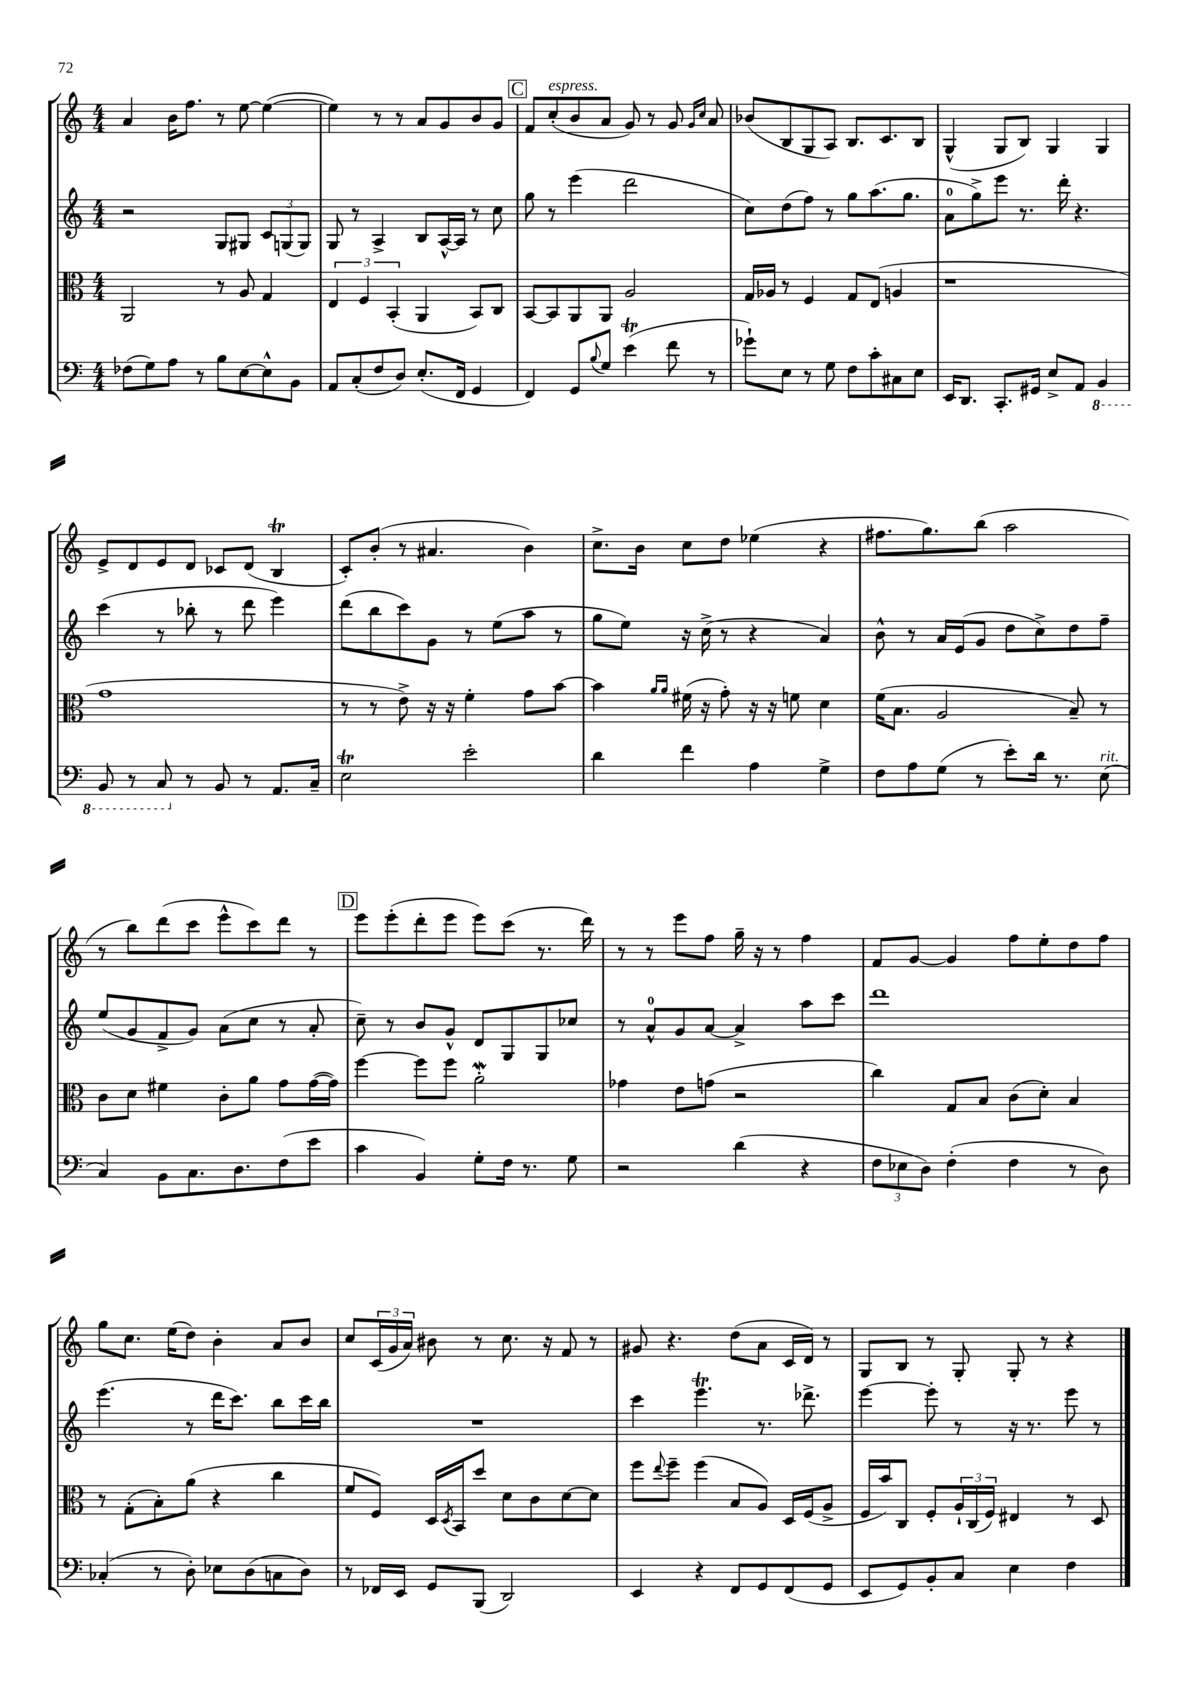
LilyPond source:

<<
\new StaffGroup <<
\new Staff = "s0" {
    \clef treble \key c \major \numericTimeSignature \time 4/4
    a'4 b'16 f''8. r8 e''8~ e''4~( |
    e''4) r8 r8 a'8 g'8 b'8 g'8 |
    \mark \markup { \box "C" } f'8 c''8-.^\markup { \italic "espress." }( b'8 a'8 g'8) r8 g'8 \grace { g'16 c''16 } a'8 |
    bes'8( b8 g8 a8) b8. c'8. b8 |
    g4-^( g8 b8) g4 g4 |
    e'8-> d'8 e'8 d'8 ces'8 d'8( b4\trill |
    c'8-.) b'8-.( r8 ais'4. b'4) |
    c''8.-> b'16 c''8 d''8 ees''4( r4 |
    fis''8. g''8.) b''8( a''2 |
    r8 b''8) d'''8( c'''8 e'''8-^ c'''8) d'''8 r8 |
    \mark \markup { \box "D" } e'''8 e'''8-.( d'''8-. e'''8 e'''8) c'''8( r8. d'''16) |
    r8 r8 e'''8 f''8 g''16-- r16 r8 f''4 |
    f'8 g'8~ g'4 f''8 e''8-. d''8 f''8 |
    g''8 c''8. e''16( d''8) b'4-. a'8 b'8 |
    c''8 \tuplet 3/2 { c'16( g'16 a'16) } bis'8 r8 c''8. r16 f'8 r8 |
    gis'8 r4. d''8( a'8 c'16 d'16) r8 |
    g8 b8 r8 g8-. g8-. r8 r4 \bar "|." |
}
\new Staff = "s1" {
    \clef treble \key c \major \numericTimeSignature \time 4/4
    r2 g8 gis8 \tuplet 3/2 { c'8 g8( g8) } |
    g8 r8 a4-> b8 a16~-^ a16 r8 c''8 |
    \mark \markup { \box "C" } g''8 r8 e'''4( d'''2 |
    c''8) d''8( f''8) r8 g''8 a''8.( g''8. |
    a'8-0 g''8->) e'''8 r8. d'''16-. r4. |
    c'''4( r8 bes''8-. r8 d'''8 e'''4) |
    d'''8( b''8 c'''8) g'8 r8 e''8( a''8 r8 |
    g''8 e''8) r16 c''16->( r8 r4 a'4) |
    b'8-^ r8 a'16 e'16( g'8 d''8 c''8->) d''8 f''8-- |
    e''8( g'8 f'8-> g'8) a'8( c''8 r8 a'8-. |
    \mark \markup { \box "D" } c''8--) r8 b'8 g'8-^ d'8 g8 g8 ces''8 |
    r8 a'8-0-^ g'8 a'8~ a'4-> a''8 c'''8 |
    d'''1 |
    e'''4.( r8 d'''16 c'''8.) b''8 c'''16 b''16 |
    R1 |
    c'''4 e'''4.\trill r8. des'''8.-> |
    e'''4~ e'''8-. r8 r16 r8. e'''8 r8 \bar "|." |
}
\new Staff = "s2" {
    \clef alto \key c \major \numericTimeSignature \time 4/4
    a,2 r8 a8 g4 |
    \tuplet 3/2 { e4 f4 b,4-.( } a,4 b,8) c8 |
    \mark \markup { \box "C" } b,8~ b,8 a,8 a,8 a2 |
    g16 aes16 r8 f4 g8 e8( a4 |
    r1 |
    g'1 |
    r8 r8 e'8->) r16 r16 f'4-. g'8 b'8~ |
    b'4 \grace { a'16 a'16 } fis'16( r16 g'8-.) r16 r16 f'8 d'4 |
    f'16( b8. a2 b8--) r8 |
    c'8 d'8 fis'4 c'8-. a'8 g'8 g'16~( g'16) |
    \mark \markup { \box "D" } f''4~ f''8 f''8 a'2-.\mordent |
    ges'4 e'8 g'8( r2 |
    c''4) g8 b8 c'8( d'8-.) b4 |
    r8 g8-.( b8-.) a'8( r4 c''4 |
    f'8 f8) d16 \acciaccatura { d8 } b,16 d''8 d'8 c'8 d'8~ d'8 |
    f''8 \appoggiatura { e''8 } f''8-- f''4( b8 a8) d16 f16( a8-> |
    f16 b'16) c8 f8-. \tuplet 3/2 { a16-! c16( f16) } eis4 r8 d8 \bar "|." |
}
\new Staff = "s3" {
    \clef bass \key c \major \numericTimeSignature \time 4/4
    fes8( g8) a8 r8 b8 e8~ e8-^ b,8 |
    a,8 c8-.( f8 d8) e8.-.( f,16 g,4 |
    \mark \markup { \box "C" } f,4) g,8 \appoggiatura { b8 } g8 e'4\trill( f'8 r8 |
    ges'8-!) e8 r8 g8 f8 c'8-. cis8 e8 |
    e,16 d,8. c,8.-. gis,16 e8-> a,8 \ottava #-1 b,,4 |
    b,,8 r8 c,8 \ottava #0 r8 b,8 r8 a,8. c16-- |
    e2\trill e'2-. |
    d'4 f'4 a4 g4-> |
    f8 a8 g8( r8 e'8-.) d'16 r8. e8^\markup { \italic "rit." }( |
    c4) b,8 c8. d8. f8( e'8 |
    \mark \markup { \box "D" } c'4 b,4) g8-. f16 r8. g8 |
    r2 d'4( r4 |
    \tuplet 3/2 { f8 ees8 d8) } f4-.( f4 r8 d8) |
    ces4-.( r8 d8-.) ees8 d8( c8 d8) |
    r8 fes,16 e,16 g,8 b,,8( d,2) |
    e,4 r4 f,8 g,8 f,8( g,8 |
    e,8 g,8) b,8-. c8 e4 f4 \bar "|." |
}
>>
>>
\layout { \context { \Score \remove "Bar_number_engraver" } }
